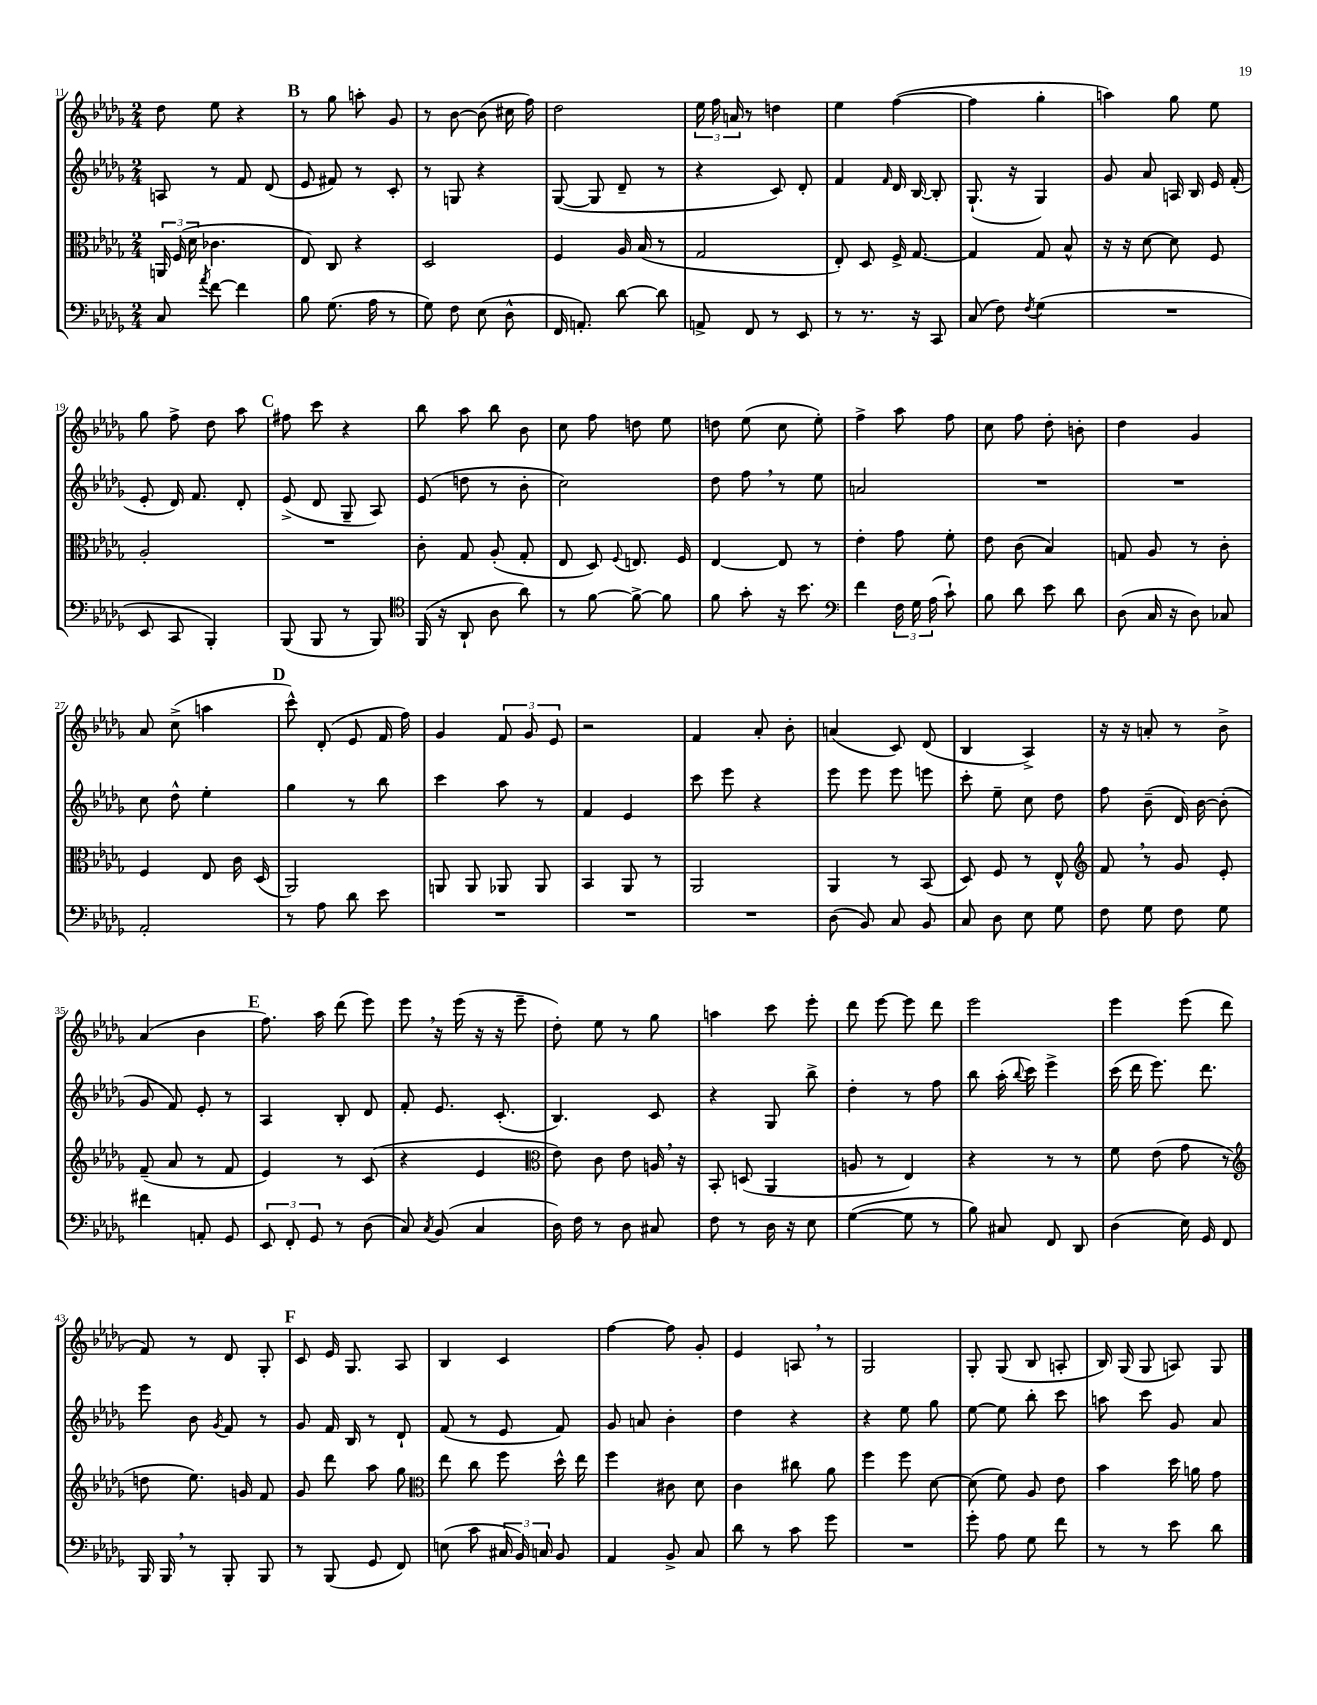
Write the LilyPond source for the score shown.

<<
\new StaffGroup <<
\new Staff = "s0" {
    \clef treble \key des \major \numericTimeSignature \time 2/4
    \autoBeamOff des''8 ees''8 r4 |
    \mark \markup { \bold "B" } r8 ges''8 a''8-. ges'8 |
    r8 bes'8~ bes'8( cis''16 f''16) |
    des''2 |
    \tuplet 3/2 { ees''16 f''16 a'16 } r8 d''4 |
    ees''4 f''4~( |
    f''4 ges''4-. |
    a''4) ges''8 ees''8 |
    ges''8 f''8-> des''8 aes''8 |
    \mark \markup { \bold "C" } fis''8 c'''8 r4 |
    bes''8 aes''8 bes''8 bes'8 |
    c''8 f''8 d''8 ees''8 |
    d''8 ees''8( c''8 ees''8-.) |
    f''4-> aes''8 f''8 |
    c''8 f''8 des''8-. b'8-. |
    des''4 ges'4 |
    aes'8 c''8->( a''4 |
    \mark \markup { \bold "D" } c'''8-^) des'8-.( ees'8 f'16 f''16) |
    ges'4 \tuplet 3/2 { f'8 ges'8 ees'8 } |
    r2 |
    f'4 aes'8-. bes'8-. |
    a'4( c'8) des'8( |
    bes4 aes4->) |
    r16 r16 a'8-. r8 bes'8-> |
    aes'4( bes'4 |
    \mark \markup { \bold "E" } f''8.) aes''16 des'''8( ees'''8) |
    ees'''8 \breathe r16 ees'''16( r16 r16 ees'''8-- |
    des''8-.) ees''8 r8 ges''8 |
    a''4 c'''8 ees'''8-. |
    des'''8 ees'''8~ ees'''8 des'''8 |
    ees'''2 |
    ees'''4 ees'''8( des'''8 |
    f'8) r8 des'8 ges8-. |
    \mark \markup { \bold "F" } c'8 ees'16 ges8. aes8 |
    bes4 c'4 |
    f''4~ f''8 ges'8-. |
    ees'4 a8 \breathe r8 |
    ges2 |
    ges8-. ges8( bes8 a8-. |
    bes16) ges16( ges8 a8) ges8 \bar "|." |
}
\new Staff = "s1" {
    \clef treble \key des \major \numericTimeSignature \time 2/4
    \autoBeamOff a8 r8 f'8 des'8( |
    \mark \markup { \bold "B" } ees'8 fis'8) r8 c'8-. |
    r8 g8 r4 |
    ges8~( ges8 des'8-- r8 |
    r4 c'8) des'8-. |
    f'4 \grace { f'16 } des'16 bes16~ bes8-. |
    ges8.-!( r16 ges4) |
    ges'8 aes'8 a16 bes16 ees'16 f'16-.( |
    ees'8-. des'16) f'8. des'8-. |
    \mark \markup { \bold "C" } ees'8->( des'8 ges8-- aes8) |
    ees'8( d''8 r8 bes'8-. |
    c''2) |
    des''8 f''8 \breathe r8 ees''8 |
    a'2 |
    R2 |
    R2 |
    c''8 des''8-^ ees''4-. |
    \mark \markup { \bold "D" } ges''4 r8 bes''8 |
    c'''4 aes''8 r8 |
    f'4 ees'4 |
    c'''8 ees'''8 r4 |
    ees'''8 ees'''8 ees'''8 e'''8 |
    c'''8-. ees''8-- c''8 des''8 |
    f''8 bes'8--( des'16) bes'16~ bes'8-.( |
    ges'8 f'8) ees'8-. r8 |
    \mark \markup { \bold "E" } aes4 bes8-. des'8 |
    f'8-. ees'8. c'8.-.( |
    bes4.) c'8 |
    r4 ges8 bes''8-> |
    des''4-. r8 f''8 |
    bes''8 aes''16-.( \appoggiatura { bes''8 } c'''16) ees'''4-> |
    c'''16( des'''16 ees'''8.) des'''8. |
    ees'''8 bes'8 \acciaccatura { ges'8 } f'8 r8 |
    \mark \markup { \bold "F" } ges'8 f'16 bes16 r8 des'8-! |
    f'8( r8 ees'8 f'8) |
    ges'8 a'8 bes'4-. |
    des''4 r4 |
    r4 ees''8 ges''8 |
    ees''8~ ees''8 bes''8-. c'''8 |
    a''8 c'''8 ges'8 aes'8 \bar "|." |
}
\new Staff = "s2" {
    \clef alto \key des \major \numericTimeSignature \time 2/4
    \autoBeamOff \tuplet 3/2 { a,16 f16( des'16 } ces'4. |
    \mark \markup { \bold "B" } ees8) c8 r4 |
    des2 |
    f4 aes16 bes16( r8 |
    ges2 |
    ees8-.) des8 f16-> ges8.~ |
    ges4 ges8 bes8-^ |
    r16 r16 des'8~ des'8 f8 |
    aes2-. |
    \mark \markup { \bold "C" } R2 |
    c'8-. ges8 aes8-.( ges8-. |
    ees8 des8) \appoggiatura { f8 } e8. f16 |
    ees4~ ees8 r8 |
    ees'4-. ges'8 f'8-. |
    ees'8 c'8( bes4) |
    g8 aes8 r8 c'8-. |
    f4 ees8 c'16 des16( |
    \mark \markup { \bold "D" } aes,2) |
    a,8 a,8 aes,8 aes,8 |
    bes,4 aes,8 r8 |
    aes,2 |
    aes,4 r8 bes,8( |
    des8) f8 r8 ees8-^ |
    \clef treble f'8 \breathe r8 ges'8 ees'8-. |
    f'8--( aes'8 r8 f'8 |
    \mark \markup { \bold "E" } ees'4) r8 c'8( |
    r4 ees'4 |
    \clef alto ees'8) c'8 ees'8 a16 \breathe r16 |
    bes,8-. d8( aes,4 |
    a8 r8 ees4) |
    r4 r8 r8 |
    f'8 ees'8( ges'8 r8 |
    \clef treble d''8 ees''8.) g'16 f'8 |
    \mark \markup { \bold "F" } ges'8 des'''8 aes''8 ges''8 |
    \clef alto ees''8 c''8 f''8 des''16-^ ees''16 |
    f''4 cis'8 des'8 |
    c'4 cis''8 aes'8 |
    f''4 f''8 des'8~ |
    des'8( f'8) aes8 ees'8 |
    bes'4 des''16 a'16 ges'8 \bar "|." |
}
\new Staff = "s3" {
    \clef bass \key des \major \numericTimeSignature \time 2/4
    \autoBeamOff c8 \acciaccatura { aes'8 } f'8~ f'4 |
    \mark \markup { \bold "B" } bes8 ges8.( aes16 r8 |
    ges8) f8 ees8( des8-^ |
    f,16 a,8.-.) des'8~ des'8 |
    a,8-> f,8 r8 ees,8 |
    r8 r8. r16 c,8 |
    c8( f8) \acciaccatura { f8 } ges4( |
    R2 |
    ees,8 c,8 bes,,4-.) |
    \mark \markup { \bold "C" } bes,,8( bes,,8 r8 bes,,8) |
    \clef tenor f,16( r16 aes,8-! aes8 aes'8) |
    r8 f'8~ f'8~-> f'8 |
    f'8 ges'8-. r16 bes'8. |
    \clef bass f'4 \tuplet 3/2 { f16 ges16 aes16( } c'8-!) |
    bes8 des'8 ees'8 des'8 |
    des8( c16 r16 des8) ces8 |
    aes,2-. |
    \mark \markup { \bold "D" } r8 aes8 des'8 ees'8 |
    R2 |
    R2 |
    R2 |
    des8( bes,8) c8 bes,8 |
    c8 des8 ees8 ges8 |
    f8 ges8 f8 ges8 |
    fis'4 a,8-. ges,8 |
    \mark \markup { \bold "E" } \tuplet 3/2 { ees,8 f,8-. ges,8 } r8 des8( |
    c8) \acciaccatura { c8 } bes,8( c4 |
    des16) f16 r8 des8 cis8 |
    f8 r8 des16 r16 ees8 |
    ges4~( ges8 r8 |
    bes8) cis8 f,8 des,8 |
    des4( ees16) ges,16 f,8 |
    bes,,16 bes,,16 \breathe r8 bes,,8-. bes,,8 |
    \mark \markup { \bold "F" } r8 bes,,8( ges,8 f,8) |
    e8( c'8 \tuplet 3/2 { cis16 bes,16) c16 } bes,8 |
    aes,4 bes,8-> c8 |
    des'8 r8 c'8 ges'8 |
    R2 |
    ges'8-. aes8 ges8 f'8 |
    r8 r8 ees'8 des'8 \bar "|." |
}
>>
>>
\layout { \context { \Score currentBarNumber = #11 } }
